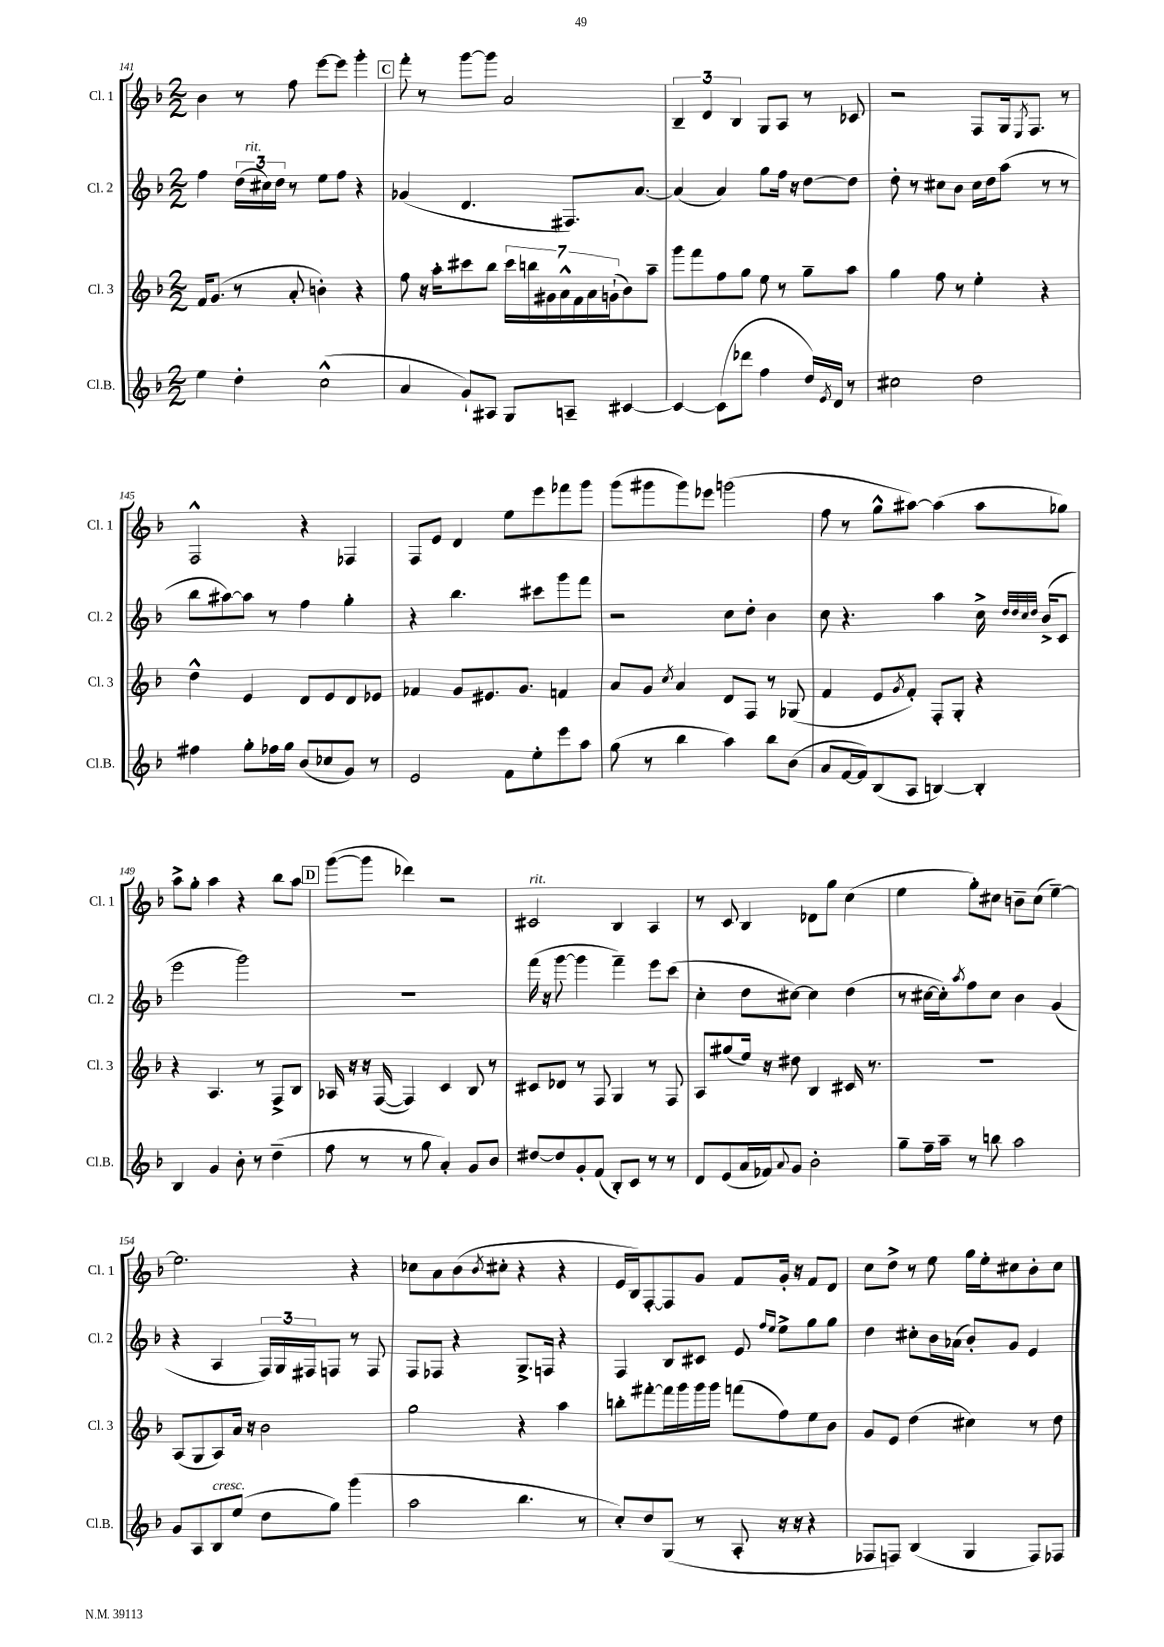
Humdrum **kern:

**kern	**kern	**kern	**kern
*part4	*part3	*part2	*part1
*staff4	*staff3	*staff2	*staff1
*I"Cl.B.	*I"Cl. 3	*I"Cl. 2	*I"Cl. 1
*I'Cl.B.	*I'Cl. 3	*I'Cl. 2	*I'Cl. 1
*clefG2	*clefG2	*clefG2	*clefG2
*k[b-]	*k[b-]	*k[b-]	*k[b-]
*M2/2	*M2/2	*M2/2	*M2/2
=141	=141	=141	=141
4ee\	16f/KL	4ff\	4b-\
.	(8.g/J	.	.
4dd'\	8r	(24dd\LL	8r
!	!	!LO:TX:a:i:t=rit.	!
.	.	24cc#X\)	.
.	.	24dd\JJ	.
.	8a'/	8r	8ff\
(2cc^^\	4bn'\)	8ee\L	[8eee\L
.	.	8ff\J	8eee\J]
.	4r	4r	4ggg'\
!!LO:REH:place=s1:t=C
=142	=142	=142	=142
4a/	8ff\	(4g-X/	8fff'\
.	16r	.	8r
.	16aa'\KL	.	.
8g`/L)	8ccc#X\	4.d/	[8ggg\L
8A#X/J	8bb-\J	.	8ggg\J]
8G/L	28ccc#\LL	.	2a/
.	28bbn\	.	.
.	28g#X\	.	.
.	28a^^\	.	.
8An~/J	.	8.F#X/L)	.
.	28f\	.	.
.	28a\	.	.
.	(28gn`\J	.	.
[4c#X/	8b-\)	.	.
.	.	[8.a/J	.
.	8aa~\J	.	.
=143	=143	=143	=143
4c#/_	8ggg\L	(4a/]	6B-~/
.	8fff\	.	.
.	.	.	6d/
(8c#\L]	8ff\	4a/)	.
.	.	.	6B-/
8ddd-X\J	8gg\J	.	.
4ff\	8ee\	8gg\L	8G/L
.	8r	16ff\Jk	8A/J
.	.	16r	.
16dd/LL)	8gg~\L	[8dd\L	8r
8qe/	.	.	.
16d/JJ	.	.	.
8r	8aa\J	8dd\J]	8c-X/
=144	=144	=144	=144
2cc#X\	4gg\	8dd'\	2r
.	.	8r	.
.	8ff\	8cc#X\L	.
.	8r	8b-\J	.
2dd\	4ee'\	16cc#\LL	8F/L
.	.	16dd\J	.
.	.	(8aa\J	16G/k
.	.	.	8qE/
.	.	.	8.F/J
.	4r	8r	.
.	.	8r	8r
!!LO:LB:g=z
=145	=145	=145	=145
4ff#X\	4dd^^\	8bb-\L	2F^^/
.	.	[8aa#X\)	.
8gg'\L	4e/	8aa#\J]	.
16ff-X\L	.	8r	.
16gg\JJ	.	.	.
(8b-/L	8d/L	4ff\	4r
8cc-X/	8e/	.	.
8g/J)	8d/	4gg'\	4F-X/
8r	8e-X/J	.	.
=146	=146	=146	=146
2e/	4f-X/	4r	8F/L
.	.	.	8e/J
.	8g/L	4.bb-\	4d/
.	8.e#X/	.	.
8f\L	.	.	8ee\L
.	8.g/J	.	.
8ee'\	.	8ccc#X\L	8eee\
8eee\	4fn/	8ggg\	8fff-X\
8aa\J	.	8fff\J	8ggg\J
=147	=147	=147	=147
(8gg\	8a/L	2r	(8ggg\L
8r	8g/J	.	8ggg#X\
.	8qcc/	.	.
4bb-\	4a/	.	8ggg#\)
.	.	.	8eee-X\J
4aa\)	8d/L	8cc\L	(2gggn\
.	8F/J	8dd'\J	.
8bb-\L	8r	4b-\	.
(8b-\J	(8G-X/	.	.
=148	=148	=148	=148
8a/L	4f/	8cc\	8ff\
[16f/L	.	4.r	8r
16f/J])	.	.	.
(8B-/	8e/L	.	8gg^^\L
.	8qg/	.	.
8A/J	8f'/J)	.	[8aa#X\J)
[4Bn/)	8F'/L	4aa\	(4aa#\]
.	8G'/J	.	.
4B'/]	4r	16cc^\	8aa#\L
.	.	32qqdd/LLL	.
.	.	32qqdd/	.
.	.	32qqcc/	.
.	.	32qqdd/JJJ	.
.	.	(16b-^/KL	.
.	.	8c/J	8gg-X\J)
!!LO:LB:g=z
=149	=149	=149	=149
4B-/	4r	2eee\	8aa^\L
.	.	.	8gg'\J
4g/	4.A/	.	4aa\
8b-'\	.	2ggg\)	4r
8r	8r	.	.
(4dd~\	8F^/L	.	8bb-\L
.	8B-/J	.	8aa\J
!!LO:REH:place=s1:t=D
=150	=150	=150	=150
8ff\	16A-X/	1r	([8ggg\L
.	16r	.	.
8r	16r	.	8ggg\J]
.	([16F/	.	.
8r	4F/])	.	4ddd-X\)
8gg\	.	.	.
4a'/)	4c/	.	2r
8g/L	8B-/	.	.
8b-/J	8r	.	.
=151	=151	=151	=151
!	!	!	!LO:TX:a:i:t=rit.
[8dd#X/L	8c#X/L	(16fff\	2c#X/
.	.	16r	.
8dd#/]	8d-X/J	[8ggg\	.
8g'/	8r	4ggg\]	.
(8f/J	8F/	.	.
8B-'/L)	4G/	4fff~\)	4B-/
8c/J	.	.	.
8r	8r	8eee\L	4A/
8r	8F/	(8ccc\J	.
=152	=152	=152	=152
8d/L	8A/L	4cc'\	8r
(8e/	(8gg#X/	.	8c/
16a/L	16ee/Jk)	8dd\L	4B-/
16f-X/J)	16r	.	.
8qqa/	.	.	.
8g/J	8dd#X\	[8cc#X\J)	.
2b-'\	4B-/	4cc#\]	8d-X\L
.	.	.	8gg\J
.	16c#X/	(4dd\	(4cc\
.	8.r	.	.
=153	=153	=153	=153
8gg~\L	1r	8r	4ee\
16ff~\L	.	[16cc#X\LL	.
16aa~\JJ	.	16cc#'\J])	.
.	.	8qaa/	.
8r	.	8ff\	8gg'\L)
8bbn\	.	8cc#\J	8cc#X\J
2aa\	.	4b-\	8bn~\L
.	.	.	(8cc#\J
.	.	(4g/	[4ee~\)
!!LO:LB:g=z
=154	=154	=154	=154
8g/L	(8A/L	4r	2.ee\]
8A/	8G/	.	.
!LO:TX:a:i:t=cresc.	!	!	!
8B-/	8A/)	4A/	.
(8ee/J	16a/Jk	.	.
.	16r	.	.
8dd\L	2b-\	24F/LL)	.
.	.	24G/	.
.	.	24F#X/J	.
8gg\J)	.	8Fn/J	.
(4ggg\	.	8r	4r
.	.	8F/	.
=155	=155	=155	=155
2aa\	2gg\	8F/L	8cc-X\L
.	.	8F-X/J	8a\
.	.	4r	(8b-\
.	.	.	8qb-/
.	.	.	8cc#X'\J
4.bb-\	4r	8.G^/L	4r
.	.	16Fn/Jk	.
.	4aa\	4r	4r
8r	.	.	.
=156	=156	=156	=156
8cc'/L)	8bbn'\L	4F/	16e/LL
.	.	.	16B-/J)
8dd/	[8fff#X'\	.	[8F'/
(8G/J	16fff#\L]	8B-/L	8F/]
.	16ggg\	.	.
8r	16ggg\	8c#X/J	8g/J
.	16ggg\JJ	.	.
8A'/	(8fffn\L	8e/	8f/L
.	.	16qqff/LL	.
.	.	16qqee/JJ	.
16r	8ff\)	8ee^\L	16g'/Jk
16r	.	.	16r
4r	8ee\	8gg\	8f/L
.	8b-\J	8gg\J	8d/J
=157	=157	=157	=157
8F-X/L	8g/L	4dd\	8cc\L
8Fn/J)	8e/J	.	8dd^\J
(4B-/	(4dd\	8cc#X'\L	8r
.	.	16b-\L	8ee\
.	.	(16a-X\JJ	.
4G/	4cc#X\)	8b-'/L)	16gg\LL
.	.	.	16ee'\J
.	.	8g/J	8cc#X\
8F/L)	8r	4e/	8b-'\
8F-X/J	8dd\	.	8cc#\J
==	==	==	==
*-	*-	*-	*-
